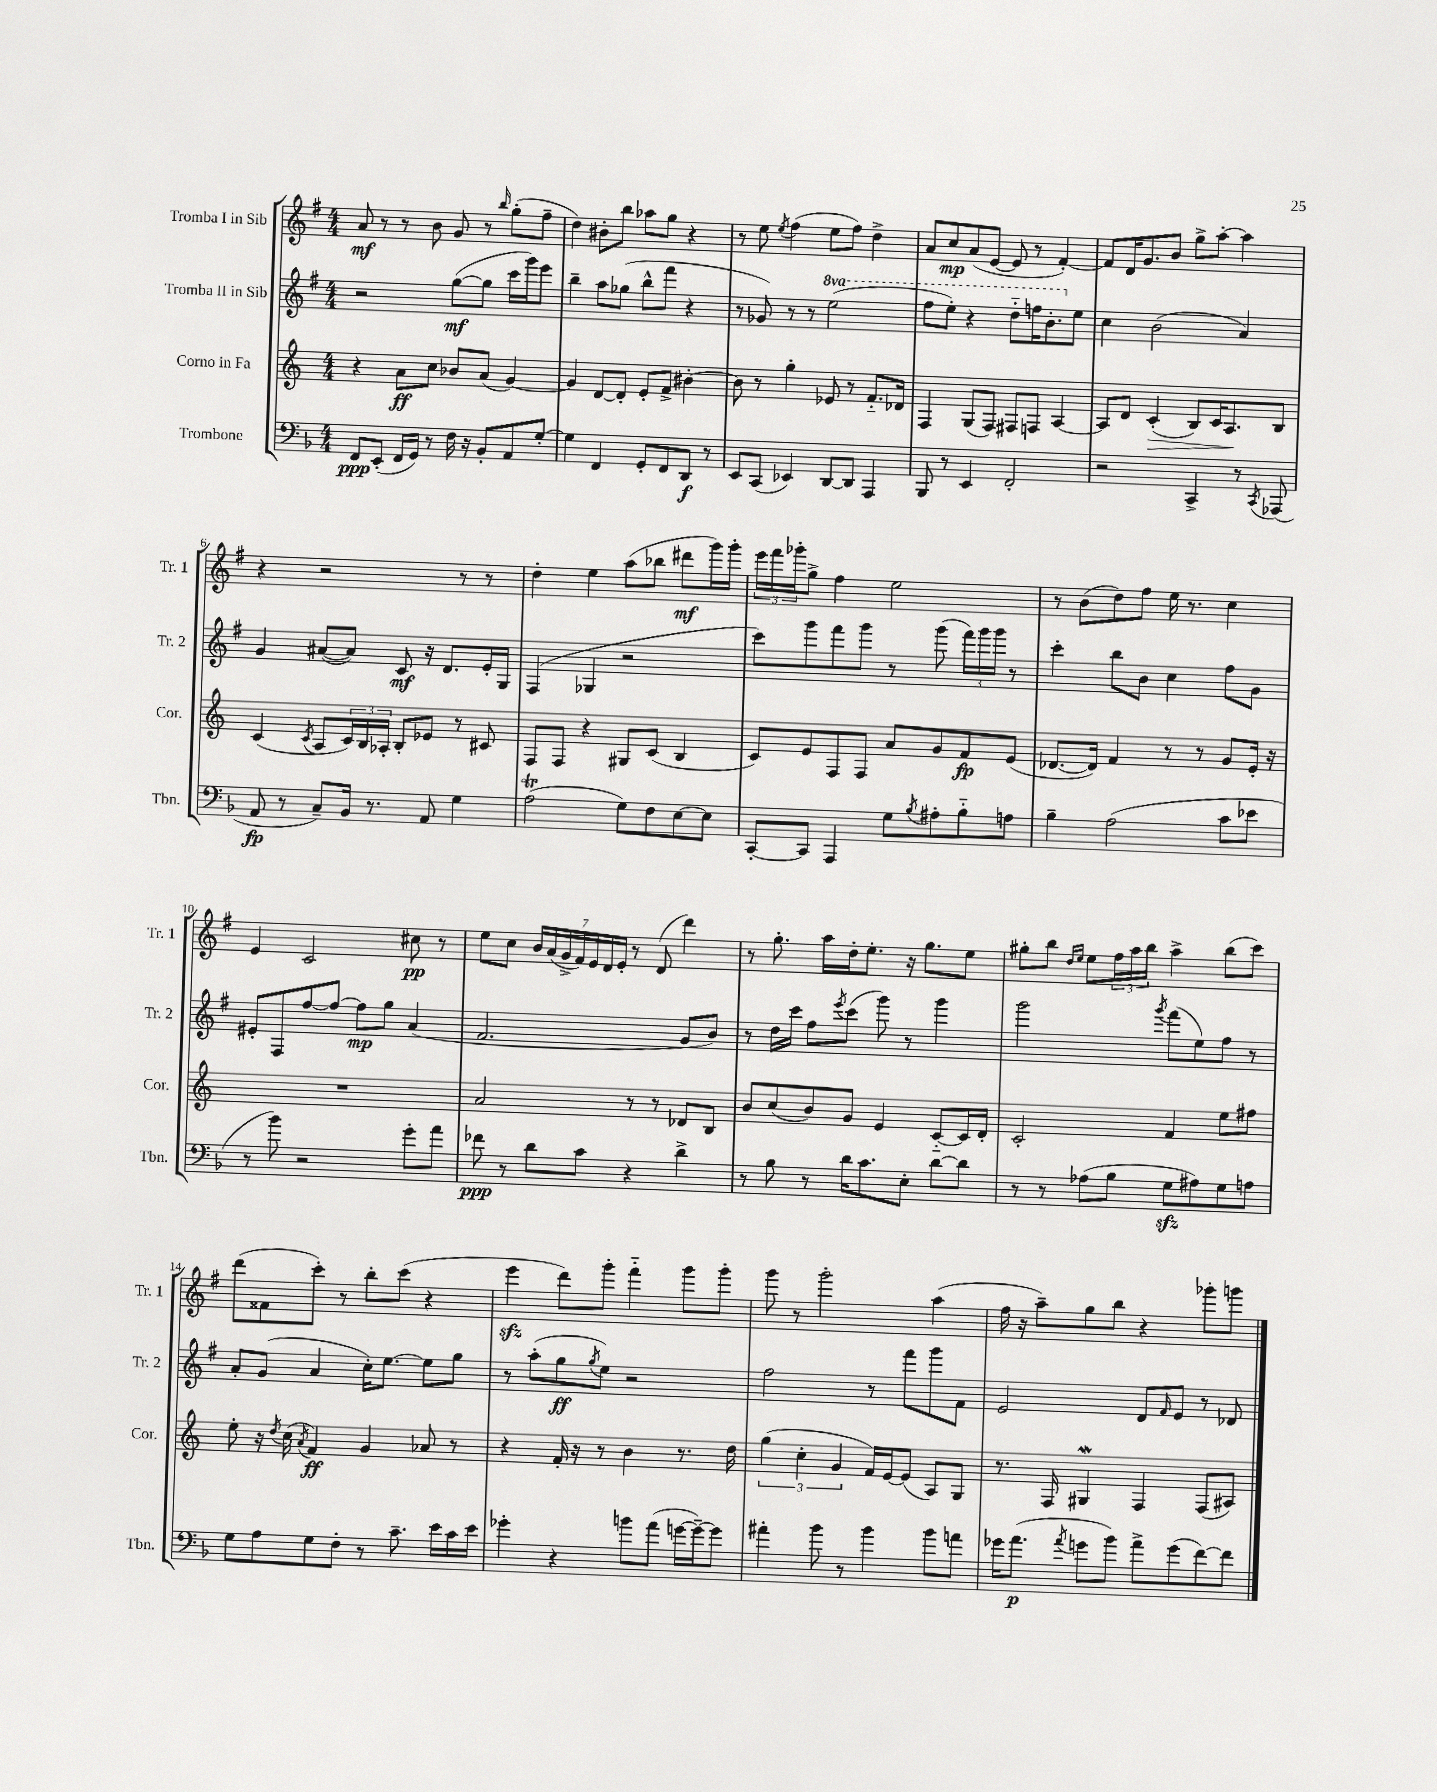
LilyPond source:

<<
\new StaffGroup <<
\new Staff = "s0" \with { instrumentName = "Tromba I in Sib" shortInstrumentName = "Tr. 1" } {
    \clef treble \key g \major \numericTimeSignature \time 4/4
    a'8\mf r8 r8 b'8 g'8 r8 \grace { b''16 } g''8-.( fis''8-- |
    d''4) bis'8-. b''8 aes''8 g''8 r4 |
    r8 e''8 \acciaccatura { e''8 } fis''4( e''8 fis''8) d''4-> |
    a'8 c''8\mp a'8( e'8~ e'8 r8 fis'4~-.) |
    fis'8 d'16 g'8. b'8 g''8-> a''8~-. a''4 |
    r4 r2 r8 r8 |
    d''4-. e''4 a''8( bes''8 dis'''8\mf g'''16) g'''16-. |
    \tuplet 3/2 { e'''16 fis'''16 ges'''16-. } g''8-> fis''4 e''2 |
    r8 b'8( d''8) fis''8 e''16 r8. c''4 |
    e'4 c'2 cis''8\pp r8 |
    e''8 c''8 \tuplet 7/4 { b'16 a'16( g'16-> fis'16) e'16 d'16 e'16-. } r8 d'8( d'''4) |
    r8 g''8.-. a''16 d''16-. e''8.-. r16 g''8. e''8 |
    gis''8-. b''8 \grace { d''16 e''16 } e''8 \tuplet 3/2 { fis''16 a''16 b''16 } a''4-> b''8( c'''8) |
    d'''8( fisis'8 c'''8-.) r8 b''8-. c'''8( r4 |
    e'''4\sfz d'''8) g'''8-. fis'''4-_ g'''8 g'''8-. |
    g'''8 r8 g'''2-. a''4( |
    fis''16 r16 a''8--) g''8 b''8 r4 ges'''8-. g'''8 \bar "|." |
}
\new Staff = "s1" \with { instrumentName = "Tromba II in Sib" shortInstrumentName = "Tr. 2" } {
    \clef treble \key g \major \numericTimeSignature \time 4/4 \set Staff.ottavationMarkups = #ottavation-simple-ordinals
    r2 g''8~\mf( g''8 c'''16 g'''16) e'''8 |
    b''4-- a''8 ges''8( b''8-^ fis'''8 r4 |
    r8 ges'8) r8 r8 \ottava #1 e'''2( |
    fis'''8 e'''8-.) r4 d'''8-_ f'''16 b''8.-. \ottava #0 e''8 |
    c''4 b'2( a'4) |
    g'4 ais'8~( ais'8) c'8\mf r16 d'8. e'16-. g16 |
    fis4( ges4 r2 |
    c'''8) g'''8 fis'''8 g'''8 r8 g'''8( \tuplet 3/2 { fis'''16) g'''16 g'''16 } r8 |
    c'''4-. b''8 b'8 c''4 fis''8 g'8 |
    eis'8-. fis8 fis''8~ fis''8~ fis''8\mp g''8 a'4( |
    fis'2. g'8 b'8) |
    r8 d''16 c'''16 fis''8 \acciaccatura { e'''8 } c'''8( g'''8) r8 g'''4 |
    g'''2 \acciaccatura { g'''8 } fis'''8( e''8) fis''8 r8 |
    a'8-. g'8( a'4 c''16-.) e''8.~ e''8 g''8 |
    r8 a''8-.( g''8\ff \acciaccatura { g''8 } e''8) r2 |
    fis''2 r8 fis'''8 g'''8 fis'8 |
    e'2 d'8 \grace { fis'16 } e'8 r8 des'8 \bar "|." |
}
\new Staff = "s2" \with { instrumentName = "Corno in Fa" shortInstrumentName = "Cor." } {
    \clef treble \key c \major \numericTimeSignature \time 4/4
    r4 a'8\ff c''8 bes'8 a'8( g'4~) |
    g'4 d'8~ d'8-. e'8-. f'8-> bis'4~-. |
    bis'8 r8 g''4-. ees'8 r8 f'8.-_ des'16 |
    f4 g8( f8) fis8 f8 a4~ |
    a8 d'8 c'4-.\>( b8) c'16 a8.\! b8 |
    c'4( \acciaccatura { c'8 } a8 \tuplet 3/2 { c'16) b16 aes16-. } b8-. ees'8 r8 cis'8 |
    f8 f8 r4 gis8 c'8( b4 |
    c'8) e'8 f8 f8 a'8 g'8 f'8\fp e'8( |
    des'8.~ des'16) f'4 r8 r8 g'8 e'16-. r16 |
    R1 |
    a'2 r8 r8 des'8 b8 |
    b'8 c''8( b'8) g'8 e'4 c'8~-_ c'16 d'16-. |
    c'2-. f'4 e''8 fis''8 |
    e''8-. r16 \acciaccatura { d''8 } c''16( \acciaccatura { a'8 } f'4\ff) g'4 aes'8 r8 |
    r4 f'16-. r16 r8 b'4 r8. d''16 |
    \tuplet 3/2 { g''4( c''4-. g'4 } f'16) e'16~ e'8( a8) g8 |
    r8. f16 gis4\mordent f4 f8( ais8) \bar "|." |
}
\new Staff = "s3" \with { instrumentName = "Trombone" shortInstrumentName = "Tbn." } {
    \clef bass \key f \major \numericTimeSignature \time 4/4
    f,8\ppp e,8-.( f,16 g,16) r8 f16 r16 bes,8-. a,8 g8~-. |
    g4 f,4 g,8-. f,8 d,8\f r8 |
    e,8 c,8( ees,4) d,8~ d,8 a,,4 |
    bes,,8 r8 e,4 f,2-. |
    r2 c,4-> r8 \acciaccatura { c,8 } aes,,8( |
    a,8\fp r8 c8--) bes,16 r8. a,8 g4 |
    a2\trill( g8) f8 e8~ e8 |
    c,8~-. c,8 a,,4 g8 \acciaccatura { bes8 } ais8-. bes8-_ a8 |
    bes4-- a2( c'8 ees'8 |
    r8 bes'8) r2 g'8-. a'8 |
    fes'8\ppp r8 d'8 c'8 r4 d'4-> |
    r8 bes8 r8 d'16 c'8. e8-. d'8~ d'8 |
    r8 r8 aes8( bes8 g8\sfz ais8) g8 a8 |
    g8 a8 g8 f8-. r8 c'8.-- e'16 c'16 e'16 |
    ges'4-. r4 b'8 a'8( g'16~ g'16~--) g'8 |
    ais'4-. bes'8 r8 bes'4 bes'8 a'8 |
    ges'16 a'8.\p( \acciaccatura { a'8 } g'8 bes'8) a'8-> g'8( f'8~) f'8 \bar "|." |
}
>>
>>
